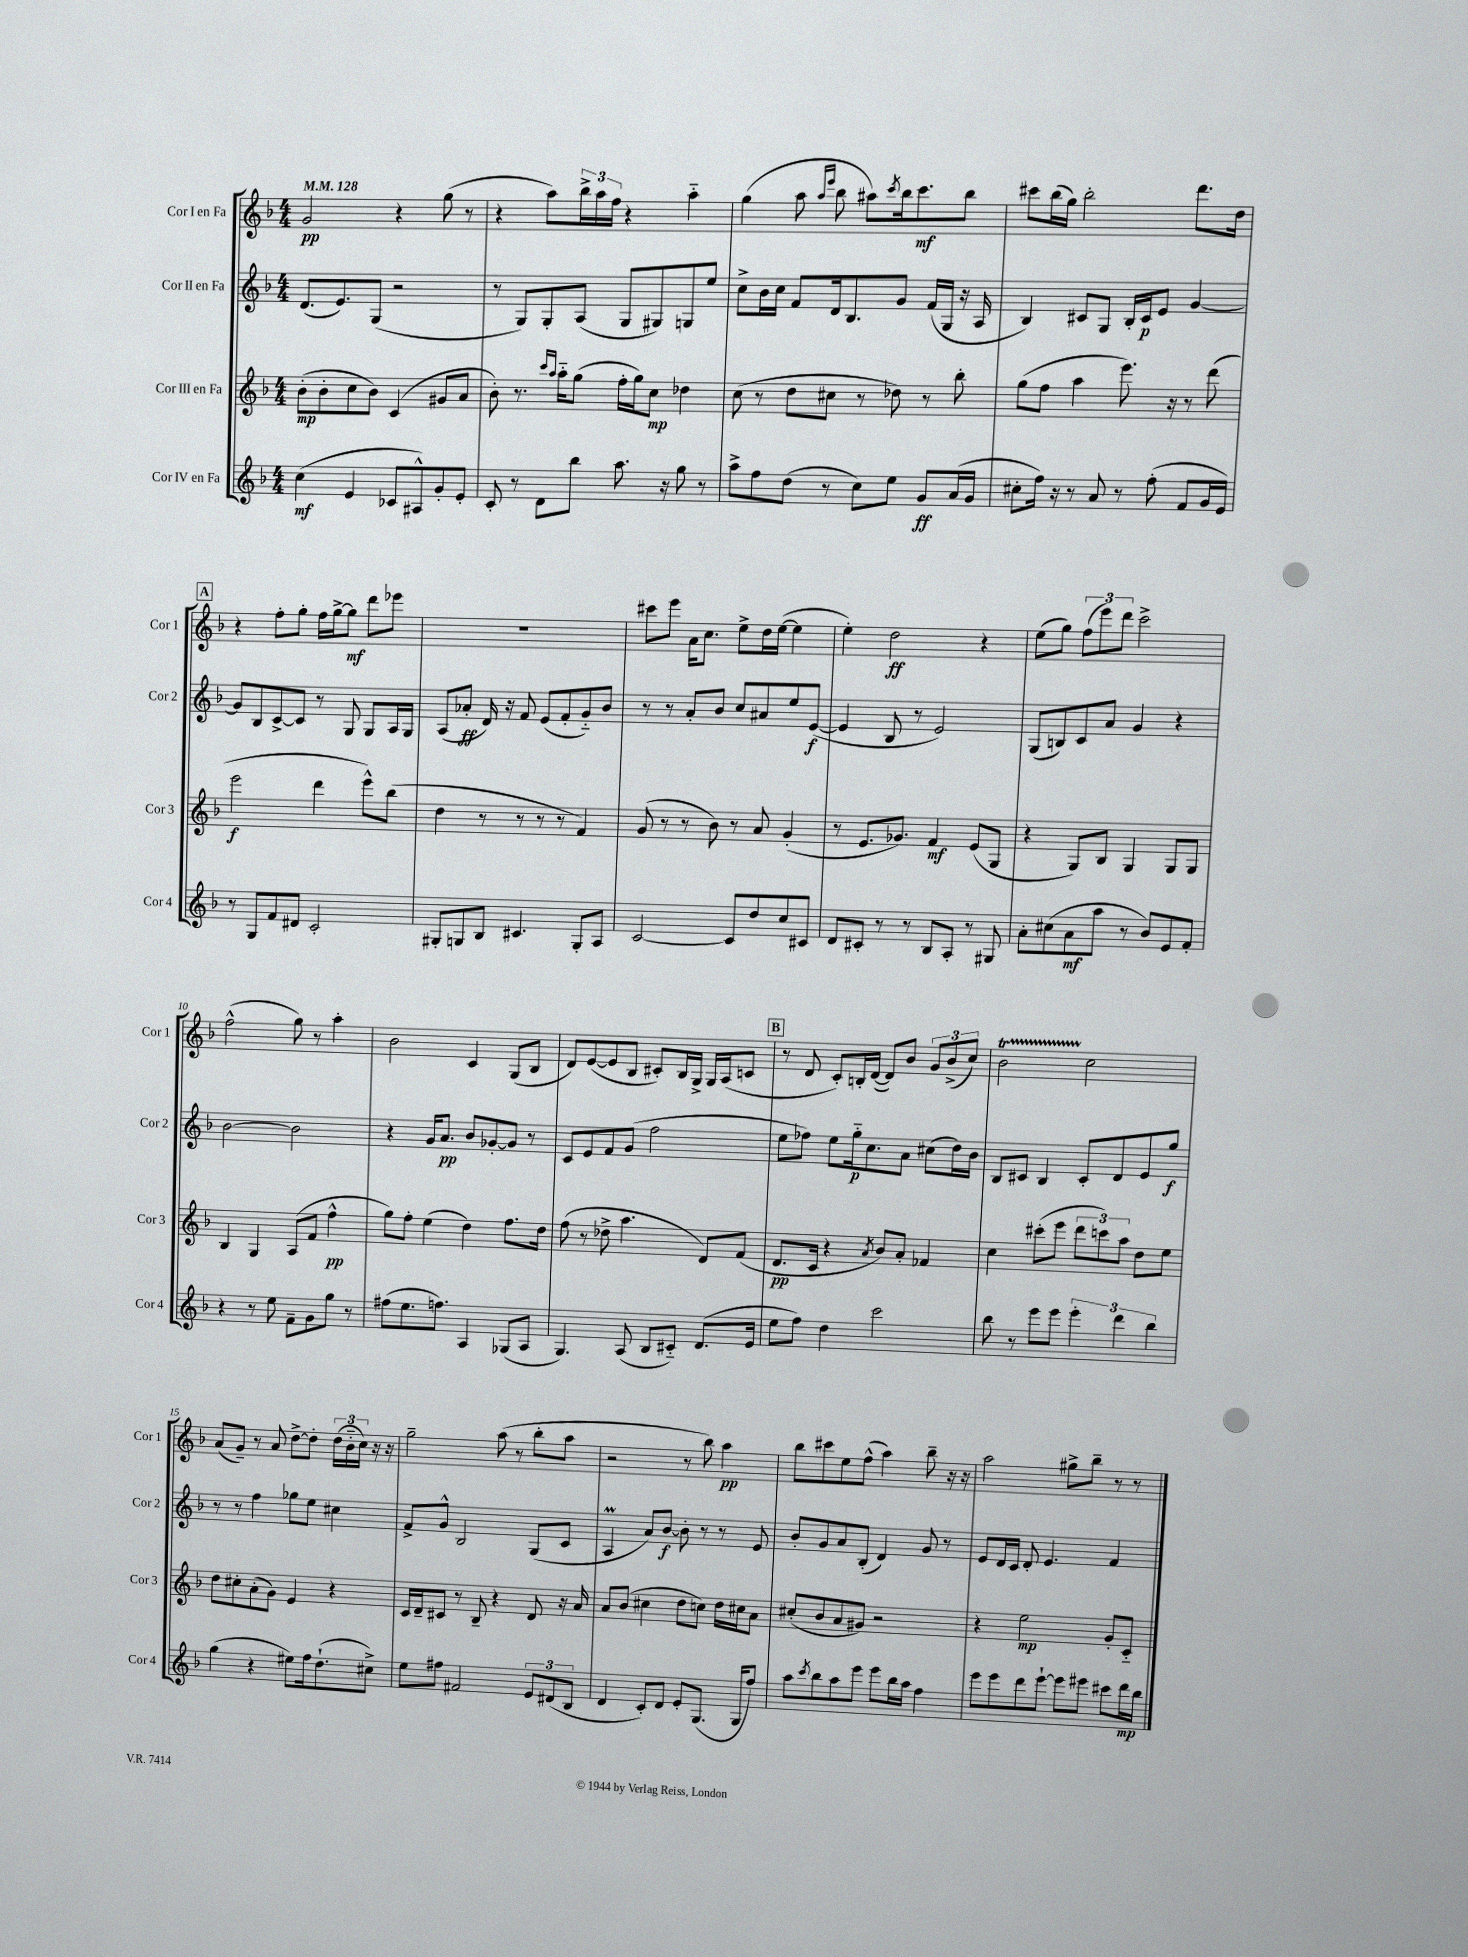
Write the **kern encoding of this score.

**kern	**dynam	**kern	**dynam	**kern	**dynam	**kern	**dynam
*part4	*part4	*part3	*part3	*part2	*part2	*part1	*part1
*staff4	*staff4	*staff3	*staff3	*staff2	*staff2	*staff1	*staff1
*I"Cor IV en Fa	*	*I"Cor III en Fa	*	*I"Cor II en Fa	*	*I"Cor I en Fa	*
*I'Cor 4	*	*I'Cor 3	*	*I'Cor 2	*	*I'Cor 1	*
*clefG2	*	*clefG2	*	*clefG2	*	*clefG2	*
*k[b-]	*	*k[b-]	*	*k[b-]	*	*k[b-]	*
*M4/4	*	*M4/4	*	*M4/4	*	*M4/4	*
*MM128	*	*MM128	*	*MM128	*	*MM128	*
=1	=1	=1	=1	=1	=1	=1	=1
(4cc\	mf	(8b-'\L	mp	(8.d/L	.	2g/	pp
.	.	8b-'\	.	.	.	.	.
.	.	.	.	8.e/)	.	.	.
4e/	.	8cc\	.	.	.	.	.
.	.	8b-\J)	.	(8G/J	.	.	.
8c-X/L	.	(4c/	.	2r	.	4r	.
8A#X^^/)	.	.	.	.	.	.	.
8g'/	.	8g#X/L	.	.	.	(8gg\	.
8e'/J	.	8a/J	.	.	.	8r	.
=2	=2	=2	=2	=2	=2	=2	=2
8c'/	.	8b-'\)	.	8r	.	4r	.
8r	.	8.r	.	8G/L)	.	.	.
8d\L	.	.	.	8G'/	.	8aa\L)	.
.	.	16qqccc/LL	.	.	.	.	.
.	.	16qqaa/JJ	.	.	.	.	.
.	.	16aa\KL	.	.	.	.	.
8bb-\J	.	(8gg\J	.	(8A/J	.	24bb-^\L	.
.	.	.	.	.	.	24aa\	.
.	.	.	.	.	.	24ff\JJ	.
8.aa\	.	16ff'\LL	.	8G/L	.	4r	.
.	.	16gg\J)	.	.	.	.	.
.	.	8cc\J	mp	8G#X/)	.	.	.
16r	.	.	.	.	.	.	.
8gg\	.	4dd-X\	.	8Gn/	.	4aa\	.
8r	.	.	.	8ee/J	.	.	.
=3	=3	=3	=3	=3	=3	=3	=3
8aa^\L	.	(8cc\	.	8cc^\L	.	(4gg\	.
8ff\	.	8r	.	16b-\L	.	.	.
.	.	.	.	16cc\JJ	.	.	.
(8dd\J	.	8dd\L	.	8f/L	.	8aa\	.
.	.	.	.	.	.	16qqaa/LL	.
.	.	.	.	.	.	16qqeee/JJ	.
8r	.	8cc#X\J	.	16d/k	.	8bb-\	.
.	.	.	.	8.B-/	.	.	.
8cc\L)	.	8r	.	.	.	8aa#X\L)	.
.	.	.	.	.	.	8qccc/	.
8ee\J	.	8dd-X\)	.	8g/J	.	16bb-\k	.
.	.	.	.	.	.	8.ccc\	mf
8g/L	ff	8r	.	(16f/LL	.	.	.
.	.	.	.	16G/JJ	.	.	.
(16a/L	.	8bb-'\	.	16r	.	8bb-\J	.
16g/JJ	.	.	.	16A/	.	.	.
=4	=4	=4	=4	=4	=4	=4	=4
8cc#X'\L	.	(8gg\L	.	4B-/)	.	8ccc#X\L	.
16ff\Jk)	.	8ff\J	.	.	.	(16bb-\L	.
16r	.	.	.	.	.	16gg\JJ)	.
8r	.	4aa\	.	8c#X/L	.	2bb-'\	.
8a/	.	.	.	8G/J	.	.	.
8r	.	8.eee\)	.	16B-'/LL	.	.	.
.	.	.	.	16c#/J	p	.	.
(8ff'\	.	.	.	8e/J	.	.	.
.	.	16r	.	.	.	.	.
8f/L	.	8r	.	[4g/	.	8.ddd\L	.
16g/L	.	(8ddd\	.	.	.	.	.
16e/JJ)	.	.	.	.	.	16dd\Jk	.
!!LO:LB:g=z
!!LO:REH:place=s1:t=A
=5	=5	=5	=5	=5	=5	=5	=5
8r	.	2eee\	f	8g/L]	.	4r	.
8G/L	.	.	.	8B-/	.	.	.
8f/	.	.	.	[8c^/	.	8ff'\L	.
8d#X/J	.	.	.	8c/J]	.	8gg'\J	.
2c'/	.	4ddd\	.	8r	.	16ff\LL	.
.	.	.	.	.	.	[16gg^\J	.
.	.	.	.	8G/	.	8gg\J]	mf
.	.	8eee^^\L)	.	8G/L	.	8ddd\L	.
.	.	(8bb-\J	.	16A/L	.	8eee-X\J	.
.	.	.	.	16G/JJ	.	.	.
=6	=6	=6	=6	=6	=6	=6	=6
8G#X'/L	.	4dd\	.	(8A/L	.	1r	.
8Gn/	.	.	.	8a-X'/J	ff	.	.
8B-/J	.	8r	.	16d/)	.	.	.
.	.	.	.	16r	.	.	.
4.c#X/	.	8r	.	8f/	.	.	.
.	.	8r	.	(8e/L	.	.	.
.	.	8r	.	8f'/	.	.	.
8G'/L	.	4f/)	.	8g/)	.	.	.
8A/J	.	.	.	8b-/J	.	.	.
=7	=7	=7	=7	=7	=7	=7	=7
[2c/	.	(8g/	.	8r	.	8ccc#X\L	.
.	.	8r	.	8r	.	8eee\J	.
.	.	8r	.	8a'/L	.	16a\KL	.
.	.	.	.	.	.	8.cc\J	.
.	.	8b-\)	.	8b-/J	.	.	.
8c/L]	.	8r	.	8cc/L	.	8ee^\L	.
8dd/	.	8a/	.	8a#X/	.	16dd\L	.
.	.	.	.	.	.	([16ee\JJ	.
8cc/	.	(4g'/	.	8ee/	.	4ee\]	.
8c#X/J	.	.	.	([8e/J	f	.	.
=8	=8	=8	=8	=8	=8	=8	=8
8d/L	.	8r	.	4e/]	.	4ee'\)	.
8c#X'/J	.	8.e/L	.	.	.	.	.
8r	.	.	.	8B-/	.	2dd\	ff
.	.	8.g-X/J)	.	.	.	.	.
8r	.	.	.	8r	.	.	.
8B-/L	.	4f/	mf	2e/)	.	.	.
8A'/J	.	.	.	.	.	.	.
8r	.	(8e/L	.	.	.	4r	.
8G#X/	.	8G/J	.	.	.	.	.
=9	=9	=9	=9	=9	=9	=9	=9
8a'\L	.	4r	.	(8G/L	.	(8ee\L	.
(8cc#X\	.	.	.	8Bn/)	.	8gg\J)	.
8a\	mf	8G/L)	.	8c/	.	(12ff\L	.
.	.	.	.	.	.	12eee\)	.
8aa\J	.	8B-/J	.	8a/J	.	.	.
.	.	.	.	.	.	12ddd\J	.
8r	.	4G/	.	4g/	.	2ccc^\	.
8b-/L)	.	.	.	.	.	.	.
8e/	.	8G/L	.	4r	.	.	.
8f'/J	.	8G/J	.	.	.	.	.
!!LO:LB:g=z
=10	=10	=10	=10	=10	=10	=10	=10
4r	.	4B-/	.	[2b-\	.	(2ff^^\	.
8r	.	4G/	.	.	.	.	.
8ee\	.	.	.	.	.	.	.
8f~\L	.	(8A/L	.	2b-\]	.	8gg\)	.
8g\	.	8f/J	.	.	.	8r	.
8gg\J	.	4ff^^\	pp	.	.	4aa'\	.
8r	.	.	.	.	.	.	.
=11	=11	=11	=11	=11	=11	=11	=11
(8ff#X\L	.	8gg\L)	.	4r	.	2b-\	.
8.ee\	.	8ff'\J	.	.	.	.	.
.	.	(4ee\	.	16g/KL	.	.	.
8.ffn\J)	.	.	.	8.a/J	pp	.	.
4A/	.	4dd\)	.	8b-/L	.	4c/	.
.	.	.	.	[8g-X'/	.	.	.
(8G-X/L	.	8.ff\L	.	8g-/J]	.	(8G/L	.
8A/J	.	.	.	8r	.	8B-/J	.
.	.	16dd\Jk	.	.	.	.	.
=12	=12	=12	=12	=12	=12	=12	=12
4.G/)	.	(8ff\	.	8c/L	.	8d/L)	.
.	.	8r	.	8e/	.	([8e/	.
.	.	8dd-X^\	.	8f/	.	8e/]	.
(8A/	.	4.aa\	.	(8g/J	.	8B-/J	.
8B-/L	.	.	.	2ff\	.	8c#X'/L)	.
8c#X/J)	.	.	.	.	.	16B-/L	.
.	.	.	.	.	.	16G^/JJ	.
(8.d/L	.	8d/L)	.	.	.	16G/LL	.
.	.	.	.	.	.	(16A/J	.
.	.	(8f/J	.	.	.	8cn/J	.
16e/Jk	.	.	.	.	.	.	.
!!LO:REH:place=s1:t=B
=13	=13	=13	=13	=13	=13	=13	=13
8ee\L	.	8.d/L	pp	8ee\L	.	8r	.
8ff\J)	.	.	.	8ff-X\J)	.	8d/	.
.	.	16c/Jk	.	.	.	.	.
4dd\	.	4r	.	8ee\L	.	8c'/L)	.
.	.	.	.	16gg\k	p	16Bn'/L	.
.	.	.	.	8.cc\	.	([16d/JJ	.
.	.	8qa/	.	.	.	.	.
2ccc\	.	8b-/L)	.	.	.	8d/L])	.
.	.	8a'/J	.	8a\J	.	8b-/J	.
.	.	4f-X/	.	(8cc#X\L	.	12g/L	.
.	.	.	.	.	.	(12b-^/	.
.	.	.	.	16dd\L)	.	.	.
.	.	.	.	.	.	12cc/J)	.
.	.	.	.	16b-\JJ	.	.	.
=14	=14	=14	=14	=14	=14	=14	=14
8bb-\	.	4cc\	.	8B-/L	.	2b-T\	.
8r	.	.	.	8c#X/J	.	.	.
8eee\L	.	(8ccc#X'\L	.	4B-/	.	.	.
8eee\J	.	8eee\J	.	.	.	.	.
6eee'\	.	12ddd\L	.	8c#'/L	.	2cc\	.
.	.	12cccn\)	.	.	.	.	.
.	.	.	.	8d/	.	.	.
6ddd\	.	12aa\J	.	.	.	.	.
.	.	8dd\L	.	8e/	.	.	.
6bb-\	.	.	.	.	.	.	.
.	.	8ee\J	.	8gg/J	f	.	.
!!LO:LB:g=z
=15	=15	=15	=15	=15	=15	=15	=15
(4gg\	.	8dd\L	.	8r	.	(8a/L	.
.	.	8cc#X'\	.	8r	.	8g~/J)	.
4r	.	(8a'\	.	4ff\	.	8r	.
.	.	8g\J)	.	.	.	8a/	.
8ee#X\L)	.	4e/	.	8gg-X\L	.	[8dd^\L	.
16ff\k	.	.	.	8ee\J	.	8dd'\J]	.
(8.dd`\	.	.	.	.	.	.	.
.	.	4r	.	4cc#X\	.	(24dd\LL	.
.	.	.	.	.	.	24b-\	.
.	.	.	.	.	.	24cc\JJ)	.
8cc#X^\J)	.	.	.	.	.	16r	.
.	.	.	.	.	.	16r	.
=16	=16	=16	=16	=16	=16	=16	=16
8ee\L	.	16c/LL	.	8f^/L	.	2gg~\	.
.	.	16d~/J	.	.	.	.	.
8ff#X\J	.	8c#X/J	.	8g^^/J	.	.	.
2f#X/	.	8r	.	2B-/	.	.	.
.	.	8B-~/	.	.	.	.	.
.	.	4r	.	.	.	(8aa\	.
.	.	.	.	.	.	8r	.
12e/L	.	8d/	.	(8G/L	.	8bb-'\L	.
(12d#X/	.	.	.	.	.	.	.
.	.	16r	.	8c/J	.	8aa\J	.
12B-/J	.	.	.	.	.	.	.
.	.	16a/	.	.	.	.	.
=17	=17	=17	=17	=17	=17	=17	=17
4d/	.	8a/L	.	4Am/	.	2r	.
.	.	(8b-/J	.	.	.	.	.
8c'/L)	.	4cc#X\	.	8a/L)	.	.	.
8d/J	.	.	.	[8b-/J	f	.	.
8e'/L	.	8dd\L	.	8b-'\]	.	8r	.
(8.G/J	.	8ccn\J)	.	8r	.	8bb-\)	.
.	.	16dd\LL	.	8r	.	4aa\	pp
16G/KL	.	16cc#X\J	.	.	.	.	.
8ff/J)	.	8a\J	.	8e/	.	.	.
=18	=18	=18	=18	=18	=18	=18	=18
8aa\L	.	(8cc#X'/L	.	8b-'/L	.	8bb-\L	.
8qccc/	.	.	.	.	.	.	.
8bb-\	.	8b-/	.	8g/	.	8ccc#X\	.
8aa\	.	8a/	.	8a/	.	8ee\	.
8eee\J	.	8g#X/J)	.	(8B-'/J	.	(8ff^^\J	.
8eee\L	.	2r	.	4d/)	.	4aa\)	.
16bb-\L	.	.	.	.	.	.	.
16aa\JJ	.	.	.	.	.	.	.
4ff\	.	.	.	8g/	.	8bb-~\	.
.	.	.	.	8r	.	16r	.
.	.	.	.	.	.	16r	.
=19	=19	=19	=19	=19	=19	=19	=19
8eee\L	.	4r	.	8e/L	.	2aa\	.
8eee\	.	.	.	16d/L	.	.	.
.	.	.	.	16c/JJ	.	.	.
8ddd\	.	2ee\	mp	8d'/	.	.	.
[8eee`\J	.	.	.	4.e/	.	.	.
8eee\L]	.	.	.	.	.	8gg#X^\L	.
8eee#X\J	.	.	.	.	.	8bb-~\J	.
8ccc#X\L	.	8g'/L	.	4f/	.	8r	.
16ddd\L	mp	8c/J	.	.	.	8r	.
16bb-\JJ	.	.	.	.	.	.	.
==	==	==	==	==	==	==	==
*-	*-	*-	*-	*-	*-	*-	*-
